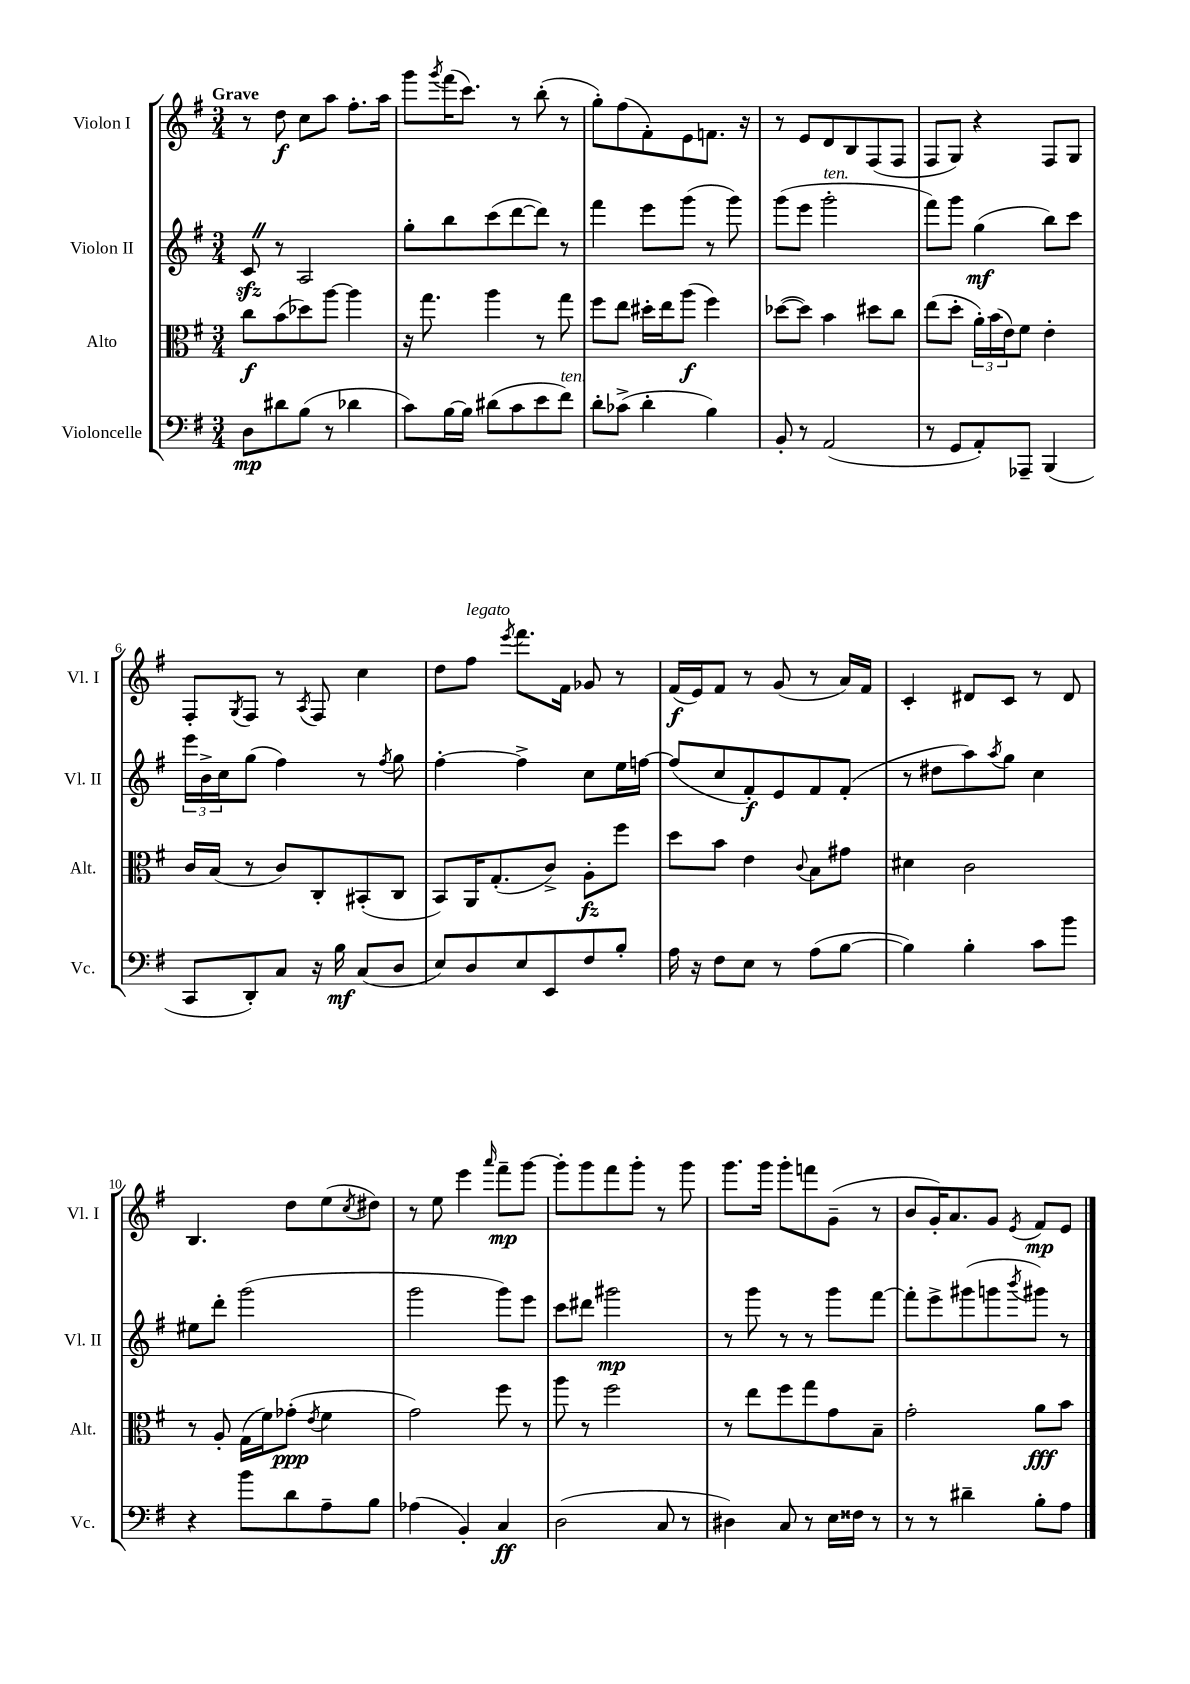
<<
\new StaffGroup <<
\new Staff = "s0" \with { instrumentName = "Violon I" shortInstrumentName = "Vl. I" } {
    \clef treble \key g \major \numericTimeSignature \time 3/4 \tempo "Grave"
    r8 d''8\f c''8 a''8 fis''8.-. a''16 |
    g'''8 \acciaccatura { g'''8 } fis'''16( c'''8.) r8 b''8-.( r8 |
    g''8-.) fis''8( fis'8-.) e'8 f'8. r16 |
    r8 e'8 d'8 b8 fis8( fis8 |
    fis8 g8) r4 fis8 g8 |
    fis8-. \acciaccatura { g8 } fis8 r8 \acciaccatura { a8 } fis8 c''4 |
    d''8 fis''8^\markup { \italic "legato" } \acciaccatura { e'''8 } fis'''8. fis'16 ges'8 r8 |
    fis'16\f( e'16) fis'8 r8 g'8( r8 a'16) fis'16 |
    c'4-. dis'8 c'8 r8 dis'8 |
    b4. d''8 e''8( \acciaccatura { c''8 } dis''8) |
    r8 e''8 e'''4 \grace { a'''16 } fis'''8--\mp g'''8~ |
    g'''8-. g'''8 fis'''8 g'''8-. r8 g'''8 |
    g'''8. g'''16 g'''8-. f'''8 g'8--( r8 |
    b'8 g'16-.) a'8. g'8 \acciaccatura { e'8 } fis'8\mp e'8 \bar "|." |
}
\new Staff = "s1" \with { instrumentName = "Violon II" shortInstrumentName = "Vl. II" } {
    \clef treble \key g \major \numericTimeSignature \time 3/4
    c'8\sfz \once \override BreathingSign.text = \markup { \musicglyph "scripts.caesura.straight" } \breathe r8 a2 |
    g''8-. b''8 c'''8( d'''8~ d'''8) r8 |
    fis'''4 e'''8 g'''8( r8 g'''8) |
    g'''8( e'''8 g'''2-.^\markup { \italic "ten." } |
    fis'''8) g'''8 g''4\mf( b''8) c'''8 |
    \tuplet 3/2 { e'''16 b'16-> c''16 } g''8( fis''4) r8 \acciaccatura { fis''8 } g''8 |
    fis''4~-. fis''4-> c''8 e''16 f''16~ |
    f''8( c''8 fis'8-.\f) e'8 fis'8 fis'8-.( |
    r8 dis''8 a''8) \acciaccatura { a''8 } g''8 c''4 |
    eis''8 d'''8-. g'''2( |
    g'''2 g'''8) e'''8 |
    c'''8 dis'''8 gis'''2\mp |
    r8 g'''8 r8 r8 g'''8 fis'''8~ |
    fis'''8-. e'''8-> gis'''8( g'''8 \acciaccatura { b'''8 } gis'''8) r8 \bar "|." |
}
\new Staff = "s2" \with { instrumentName = "Alto" shortInstrumentName = "Alt." } {
    \clef alto \key g \major \numericTimeSignature \time 3/4
    c''8\f b'8( des''8) a''8~ a''4 |
    r16 g''8. a''4 r8 g''8 |
    fis''8 e''8 dis''16-. e''16 a''8\f( fis''4) |
    des''8~( des''8) b'4 dis''8 c''8 |
    e''8( d''8-. \tuplet 3/2 { a'16-.) b'16( e'16) } fis'8 e'4-. |
    c'16 b16( r8 c'8) c8-. bis,8-.( c8 |
    b,8) a,16 g8.-.( c'8->) a8-.\fz fis''8 |
    d''8 b'8 e'4 \appoggiatura { c'8 } b8 gis'8 |
    dis'4 c'2 |
    r8 a8-. g16( fis'16) ges'8-.\ppp( \acciaccatura { e'8 } fis'4 |
    g'2) fis''8 r8 |
    a''8 r8 fis''2 |
    r8 e''8 fis''8 g''8 g'8 b8-- |
    g'2-. a'8\fff b'8 \bar "|." |
}
\new Staff = "s3" \with { instrumentName = "Violoncelle" shortInstrumentName = "Vc." } {
    \clef bass \key g \major \numericTimeSignature \time 3/4
    d8\mp dis'8 b8( r8 des'4 |
    c'8) b16~ b16 dis'8( c'8 e'8 fis'8^\markup { \italic "ten." }) |
    d'8-. ces'8->( d'4-. b4) |
    b,8-. r8 a,2( |
    r8 g,8 a,8-.) aes,,8-- b,,4( |
    c,8 d,8-.) c8 r16 b16\mf c8( d8 |
    e8) d8 e8 e,8 fis8 b8-. |
    a16 r16 fis8 e8 r8 a8( b8~ |
    b4) b4-. c'8 b'8 |
    r4 b'8 d'8 a8-- b8 |
    aes4( b,4-.) c4\ff |
    d2( c8 r8 |
    dis4) c8 r8 e16 fisis16 r8 |
    r8 r8 dis'4-- b8-. a8 \bar "|." |
}
>>
>>
